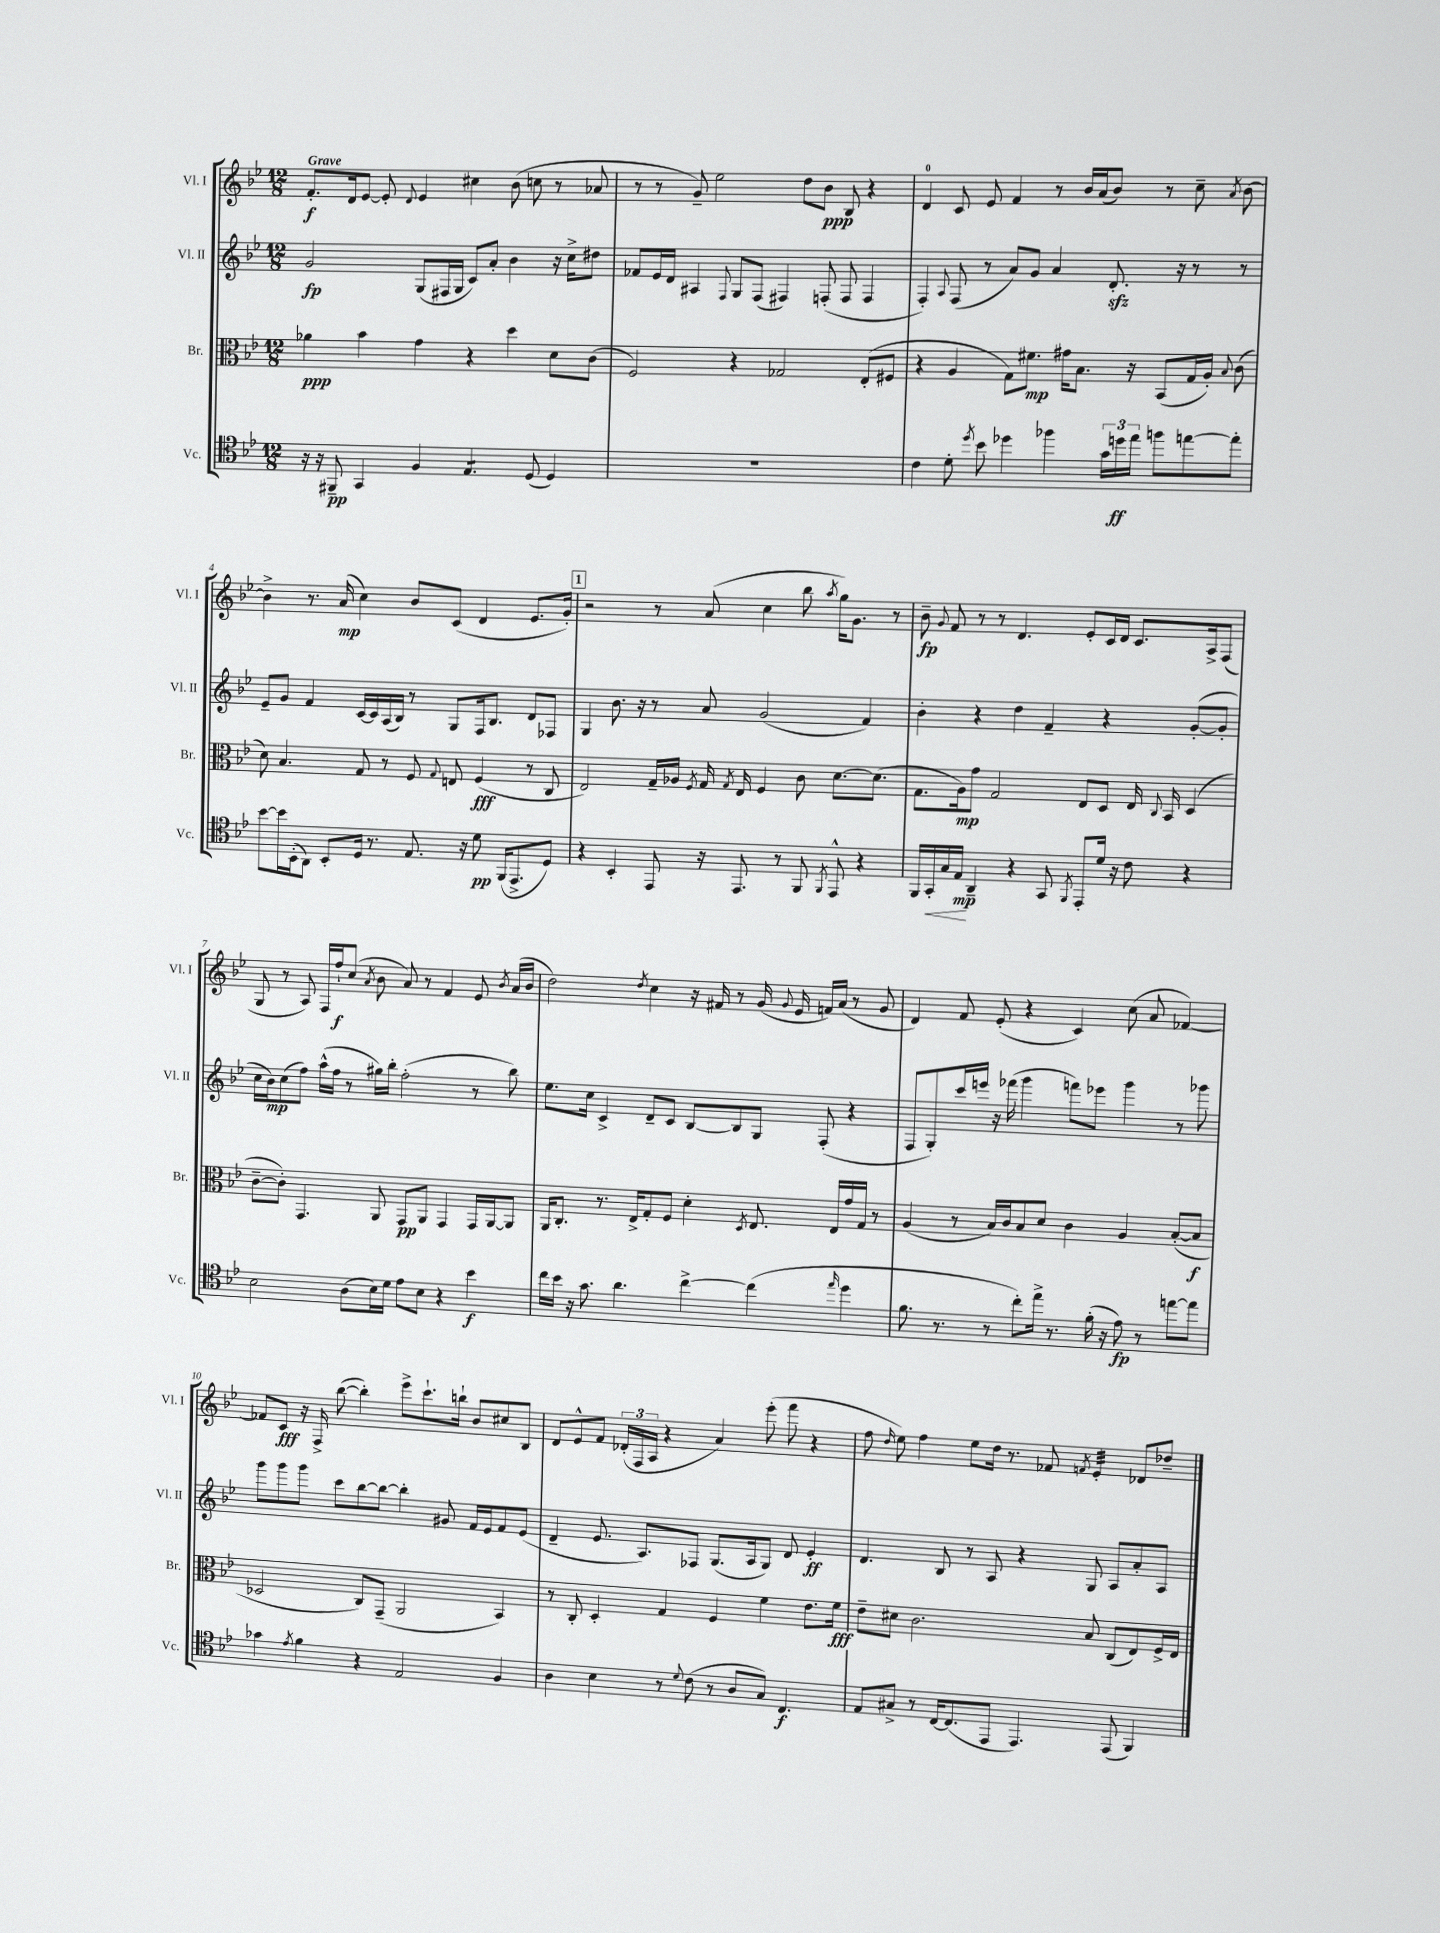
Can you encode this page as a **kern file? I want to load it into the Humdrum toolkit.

**kern	**kern	**kern	**kern
*staff4	*staff3	*staff2	*staff1
*clefC4	*clefC3	*clefG2	*clefG2
*k[b-e-]	*k[b-e-]	*k[b-e-]	*k[b-e-]
*M12/8	*M12/8	*M12/8	*M12/8
16r	4a-\	2g/	8.f'/L
16r	.	.	.
8FF#~/	.	.	.
.	.	.	16d/k
4GG/	4b-\	.	[8e-/J
.	.	.	8e-'/]
.	.	.	8qqd/
4F/	4g\	(8G/L	4e-/
.	.	16F#/L	.
.	.	16G/JJ	.
4.E-/	4r	8c/L)	4cc#\
.	.	8a'/J	.
.	4dd\	4b-\	(8b-\
(8D/	.	.	8cc\
4D/)	8d\L	16r	8r
.	.	16cc^\LK	.
.	(8c\J	8dd#\J	8a-/
=	=	=	=
1.r	2F/)	8f-/L	8r
.	.	16e-/L	8r
.	.	16d/JJ	.
.	.	4A#/	8g~/)
.	.	.	2ee-\
.	.	8qqF/	.
.	4r	8G/L	.
.	.	(8F/J	.
.	2G-/	4F#/)	.
.	.	.	8dd\L
.	.	(8F'/	8b-\J
.	.	8F/	8B-/
.	(8E-'/L	4F/	4r
.	8F#/J	.	.
=	=	=	=
4c\	4r	4F'/)	4d/
.	.	8qqA/	.
8d'\	4A/	(8F/	8c/
8qdd/	.	.	.
8b-\	.	8r	8e-/
4dd-\	8G\L)	8a/L)	4f/
.	8.f#\J	8g/J	.
4ff-\	.	4a/	8r
.	16g#\LK	.	.
.	8.B-\J	.	16b-/LL
.	.	.	(16a/J
24g\LL	.	8.d'/	8b-/J)
24dd\	.	.	.
.	16r	.	.
24ee-\JJ	.	.	.
8ff\L	(8BB-/L	.	8r
.	.	16r	.
[8ee\	16G/L	8r	8cc~\
.	16A'/JJ)	.	.
.	8qqB-/	.	8qa/
8ee'\]J	(8c\	8r	[8b-\
=	=	=	=
[8b-\L	8d\)	8e-~/L	4b-^\]
16b-\]L	4.B-/	8g/J	.
(16BB-'\J	.	.	.
8AA\J)	.	4f/	8.r
8BB-'/L	.	.	.
.	.	.	(16a/
16D/Jk	8G/	[16c/LL	4cc\)
8.r	.	16c/]	.
.	8r	(16A/	.
.	.	16B-/JJ)	.
8.E-/	8F/	8r	8b-/L
.	8qqG/	.	.
.	8E/	8G/L	(8c/J
16r	.	.	.
8d\	(4F/	16F/k	4d/
.	.	8.B-/J	.
(16FF/LK	.	.	.
8.EE-^/	.	.	.
.	8r	8d/L	8.e-/L
8D/J)	8C/	8F-/J	.
.	.	.	16g'/Jk)
=	=	=	=
4r	2E-/)	4G/	2r
4BB-'/	.	8.b-\	.
.	.	16r	.
8EE-/	16G~/LL	8r	8r
.	16A-/JJ	.	.
.	8qF/	.	.
16r	16G/	8a/	(8a/
.	8qG/	.	.
8.EE-/	16E-/	.	.
.	4F/	(2g/	4cc\
8r	.	.	.
8FF/	8c\	.	8bb-\
8qFF/	.	.	8qaa/
8EE-^^/	[8.d\L	.	16gg\LK)
.	.	.	8.g\J
4r	.	4f/)	.
.	(8.d\]J	.	.
.	.	.	8r
=	=	=	=
16FF/LL	8.G\L	4b-'\	8b-~\
16GG'/	.	.	.
.	.	.	8qqg/
16G/	.	.	8f/
16E-/JJ	16A\k)	.	.
4AA~/	8g\J	4r	8r
.	2G/	.	8r
4r	.	4dd\	4.d/
8GG/	.	4f~/	.
8qFF/	.	.	.
8EE-'/L	8E-/L	.	8e-'/L
16d/Jk	8D/J	4r	16c/L
16r	.	.	16d/JJ
8c\	16E-/	.	8.c/L
.	8qqC/	.	.
.	16BB-/	.	.
4r	(4D/	([8g'/L	.
.	.	.	16A^/k
.	.	8g'/]J	(8F/J
=	=	=	=
2B-\	[8c~\L	16cc\LL	8G/
.	.	16b-\J)	.
.	8c'\]J)	(8cc\	8r
.	4.GG/	8ff\J)	8A/)
.	.	(16aa^^\LL	16F/LL
.	.	16ff\JJ	16ff`/J
(8A\L	.	8r	(8cc/J
.	.	.	8qa/
16B-\L)	8AA/	16gg#\LL)	8b-\
16d\JJ	.	16bb-'\JJ	.
8e-\L	8GG/L	(2ff'\	8a/)
8B-\J	8AA/J	.	8r
4r	4GG/	.	4f/
4b-\	16GG/LL	8r	8e-/
.	[16AA/J	.	.
.	.	.	8qb-/
.	8AA/]J	8bb-\)	(16a/LL
.	.	.	16b-/JJ
=	=	=	=
16cc\LL	16AA/LK	8.ee-\L	2dd\)
16b-\JJ	8.C'/J	.	.
16r	.	.	.
8.g\	.	16cc\Jk	.
.	8.r	4c^/	.
4.a\	.	.	.
.	16E-^/LK	.	.
.	.	.	8qdd/
.	8G'/	8d~/L	4cc\
.	8F/J	8c/J	.
[4cc^\	4d'\	[8B-/L	16r
.	.	.	16f#/
.	.	8B-/]	8r
.	8qD/	.	.
(4cc\]	8.E-/	8G/J	(16g/
.	.	.	8qqg/
.	.	.	16e-/
.	.	(8F'/	16f/LL)
.	16E-/LL	.	(16a/JJ
16qqee-/	.	.	.
4dd\	16g/	4r	8r
.	16G/JJ	.	.
.	8r	.	8g/
=	=	=	=
8.f\	(4A/	8F/L	4d/)
.	.	8G'/)	.
8.r	.	.	.
.	8r	16ccc/L	8f/
.	.	16eee/JJ	.
8r	16B-/LL)	16r	(8e-'/
.	16c/J	(16fff-\	.
8cc'\L)	8B-/	4ggg\	4r
16ee-^\Jk	8d/J	.	.
8.r	.	.	.
.	4c\	8fff\L)	4c/)
(16f'\	.	8eee-\J	.
16r	.	.	.
8e-\)	4A/	4ggg\	(8cc\
8r	.	.	8a/
[8ee\L	([8B-'/L	8r	[4f-/)
8ee\]J	8B-/]J	8ggg-\	.
=	=	=	=
4g-\	2D-/	8ggg\L	8f-/]L
.	.	8ggg\	8c/J
8qe-/	.	.	.
4f\	.	8ggg\J	16r
.	.	.	16F^/
.	.	8ccc\L	([8bb-\
4r	8C/L)	[8bb-\	4bb-'\])
.	(8GG~/J	8bb-\_J	.
2E-/	2AA/	4bb-'\]	8eee-^\L
.	.	.	8.ccc`\
.	.	8g#/	.
.	.	.	16bb`\Jk
.	.	16f/LL	8b-/L
.	.	16e-/J	.
4F/	4BB-/)	8f/	8cc#/
.	.	(8e-/J	8B-/J
=	=	=	=
4A\	8r	4d~/	8d/L
.	8C'/	.	8e-^^/
4B-\	4D'/	8.e-/	8f/J
.	.	.	(24d-'/LL
.	.	.	24F/
.	.	8.A/L)	.
.	.	.	24A/JJ
8r	4G/	.	4r
8qqd/	.	.	.
(8c\	.	8F-/J	.
8r	4F/	(8.G/L	4a/)
8A/L	.	.	.
.	.	16A/k	.
8G/J)	4f\	8G/J)	(8eee-'\
4.C/	.	8d/	8fff\
.	8.e-\L	4e-'/	4r
.	16f\Jk	.	.
=	=	=	=
8E-/L	8e-~\L	4.d/	8ff\
.	.	.	16qqdd/
8G#^/J	8d#\J	.	8ee-\)
8r	2.c\	.	4ff\
[16C/LK	.	8B-/	.
(8.C/]	.	.	.
.	.	8r	8ee-\L
8EE-/J	.	8A/	16dd\Jk
.	.	.	8.r
4.EE-/)	.	4r	.
.	.	.	8f-/
.	.	.	8qf/
.	8B-/	8G/	4e-'/
(8EE-/	(8C/L	8A/L	.
4FF/)	8E-/)	8a'/	8d-/L
.	16F^/L	8A/J	8dd-~/J
.	16E-/JJ	.	.
==	==	==	==
*-	*-	*-	*-
